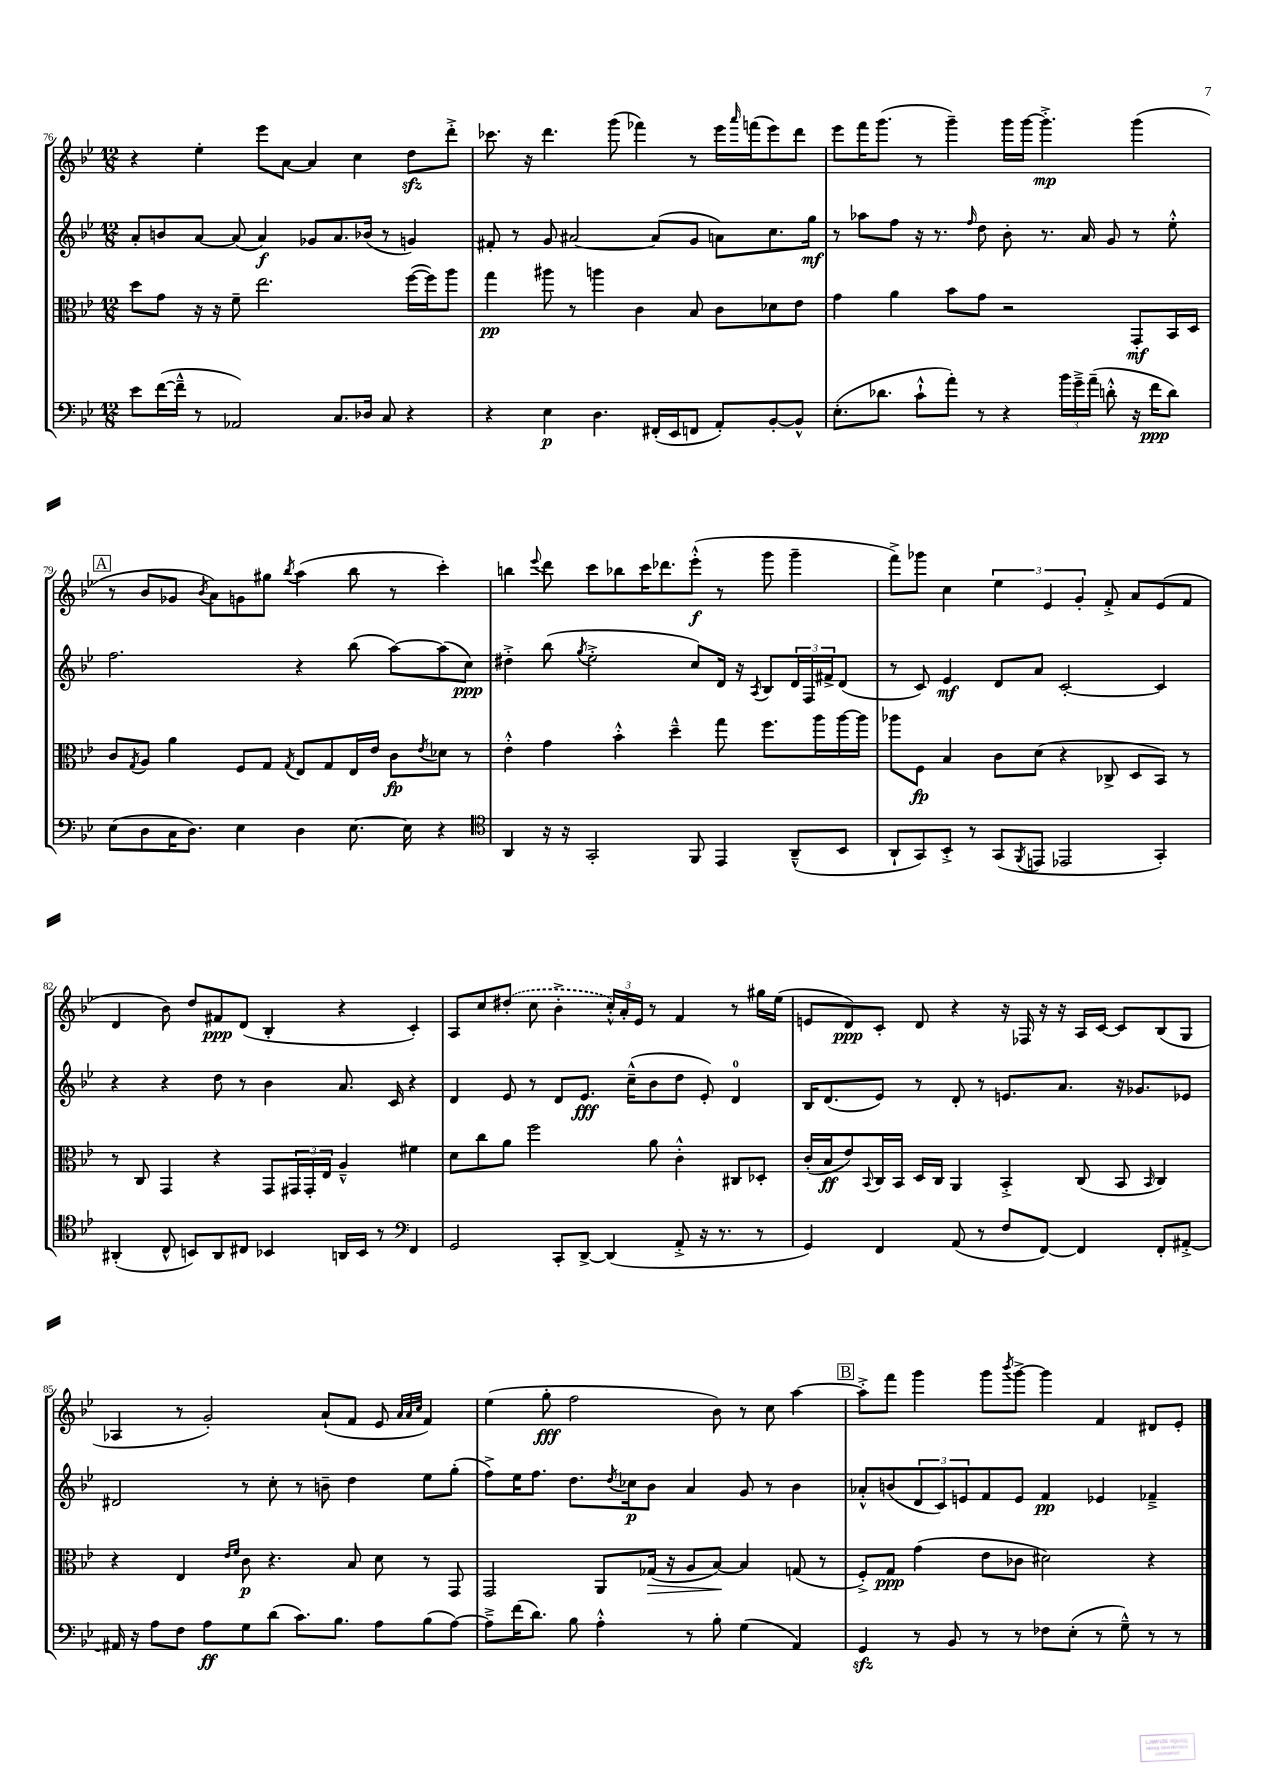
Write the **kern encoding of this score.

**kern	**kern	**kern	**kern
*staff4	*staff3	*staff2	*staff1
*clefF4	*clefC3	*clefG2	*clefG2
*k[b-e-]	*k[b-e-]	*k[b-e-]	*k[b-e-]
*M12/8	*M12/8	*M12/8	*M12/8
8e-\L	8dd\L	8a'/L	4r
([16f\L	8g\J	8b/	.
16f~^^\]JJ	.	.	.
8r	16r	[8a/J	4ee-'\
.	16r	.	.
2AA-/)	8f~\	(8a/]	.
.	2.ee-\	4a/)	8eee-\L
.	.	.	[8a\J
.	.	8g-/L	4a/]
8.C/L	.	8.a/	.
.	.	.	4cc\
16D-/Jk	.	(16b-/Jk	.
8C/	.	8r	.
4r	([16ff\LL	4g/)	8dd\L
.	16ff\]J)	.	.
.	8aa\J	.	8ddd'^\J
=	=	=	=
4r	4gg\	8f#'/	8.ccc-\
.	.	8r	.
.	.	.	16r
4E-\	8aa#\	8g/	4.ddd\
.	8r	[2a#/	.
4.D\	4aa\	.	.
.	.	.	(8ggg\
.	4c\	.	4fff-\)
(16FF#'/LL	.	(8a#/]L	.
16EE-/J	.	.	.
8FF/J	8B-/	8g/J	8r
8AA'/L)	8c\L	8a\L)	16eee-\LL
.	.	.	16qqaaa/
.	.	.	(16fff\J
[8BB-'/	8d-\	8.cc\	8eee-\)
8BB-^^/]J	8e-\J	.	8ddd\J
.	.	16gg\Jk	.
=	=	=	=
(8.E-'\L	4g\	8r	8eee-\L
.	.	8aa-\L	16fff\K
8.d-\J	.	.	(8.ggg\J
.	4a\	8ff\J	.
8c`^^\L	.	16r	8r
.	.	8.r	.
8a'\J)	8b-\L	.	4ggg~\)
.	.	16qqff/	.
8r	8g\J	8dd\	.
4r	2r	8b-'\	16ggg\LL
.	.	.	[16ggg\JJ
.	.	8.r	4.ggg'^\]
24b-\LL	.	.	.
24g~^\	.	.	.
.	.	16a/	.
(24a~\JJ	.	.	.
8d'^^\	.	8g/	.
16r	8GG'/L	8r	(4ggg\
16f\LK	.	.	.
8d\J)	16BB-/L	8ee-'^^\	.
.	16D/JJ	.	.
=	=	=	=
(8E-\L	8c/L	2.ff\	8r
.	8qG/	.	.
8D\	8A/J	.	8b-/L
16C\K	4a\	.	8g-/J
8.D\J)	.	.	.
.	.	.	8qb-/
.	.	.	8a\L)
4E-\	8F/L	.	8g\
.	8G/J	.	8gg#\J
.	8qG/	.	8qbb-/
4D\	8E-/L	4r	(4aa\
.	8G/	.	.
[8.E-\	16E-/L	(8bb-\	8bb-\
.	16e-/JJ	.	.
.	8c\L	[8aa\L)	8r
16E-\]	.	.	.
.	8qe-/	.	.
4r	8d-\J	(8aa\]	4ccc'\)
.	8r	8cc\J)	.
=	=	=	=
*clefC4	*	*	*
4AA/	4e-'^^\	4dd#'^\	4bb\
.	.	.	8qqeee-/
16r	4g\	(8bb-\	8ddd\
16r	.	.	.
.	.	8qgg/	.
2GG'/	.	2ee-'^\	8ccc\L
.	4b-'^^\	.	8bb-\
.	.	.	16ccc\K
.	.	.	8.ddd-\
.	4dd~^^\	.	.
8FF/	.	8cc/L)	(8eee-'^^\J
4EE-/	8gg\	16d/Jk	8r
.	.	16r	.
.	.	8qA/	.
.	8.ff\L	8B-/L	8ggg\
(8AA~^^/L	.	24d/L	4ggg~\
.	.	24F/	.
.	16aa\L	.	.
.	.	24f#^/J	.
8BB-/J	[16aa\	(8d/J	.
.	16aa\]JJ	.	.
=	=	=	=
8AA`/L	8aa-\L	8r	8fff^\L)
8GG/)	8F\J	8c/)	8ggg-\J
8BB-'^/J	4B-/	4e-/	4cc\
8r	.	.	.
(8GG/L	8c\L	8d/L	6ee-\
8qFF/	.	.	.
8EE/J	(8d\J	8a/J	.
.	.	.	6e-/
2EE-/	4r	[2c'/	.
.	.	.	6g'/
.	8C-^/	.	8f'^/
.	8D/L	.	8a/L
4GG'/)	8BB-/J)	4c/]	(8e-/
.	8r	.	8f/J
=	=	=	=
(4AA#'/	8r	4r	4d/
.	8C/	.	.
8C^^/	4GG/	4r	8b-\)
8BB/L)	.	.	8dd/L
8AA#/	4r	8dd\	8f#/
8C#/J	.	8r	(8d/J
4BB-/	8GG/L	4b-\	4B-'/
.	24GG#/L	.	.
.	24GG#'/	.	.
.	24E-/JJ	.	.
16AA/LL	4A~^^/	8.a/	4r
16BB-/JJ	.	.	.
8r	.	.	.
.	.	16c/	.
*clefF4	*	*	*
4FF/	4f#\	4r	4c'/)
=	=	=	=
2GG/	8d\L	4d/	8A/L
.	8cc\	.	8cc/
.	8a\J	8e-/	(8dd#'/J
.	2ff\	8r	8cc\
8CC'/L	.	8d/L	4b-'^\
[8DD^/J	.	8.e-/J	.
(4DD/]	.	.	24cc'^^/LL)
.	.	.	24a'/
.	.	(16cc~^^\LK	.
.	.	.	24e-/JJ
.	8a\	8b-\	8r
8AA'^/	4c'^^\	8dd\J	4f/
16r	.	8e-'/)	.
8.r	.	.	.
.	8C#/L	4d/	8r
8r	8D-'/J	.	16gg#\LL
.	.	.	(16ee-\JJ
=	=	=	=
4GG/)	(16c'/LL	16B-/LK	8e/L
.	16B-/J	(8.d/	.
.	8e-/)	.	8d/)
.	8qqBB-/	.	.
4FF/	16C/L	8e-/J)	8c'/J
.	16BB-/JJ	.	.
.	16D/LL	8r	8d/
.	16C/JJ	.	.
(8AA/	4AA/	8d'/	4r
8r	.	8r	.
8F/L	4BB-'^/	8.e/L	16r
.	.	.	16F-/
[8FF/J)	.	.	16r
.	.	8.a/J	16r
4FF/]	(8C/	.	16A/LL
.	.	.	[16c/JJ
.	8BB-/	16r	8c/]L
.	.	8.g-/L	.
.	16qqBB-/	.	.
8FF'/L	4C/)	.	(8B-/
[8AA#'^/J	.	8e-/J	8G/J
=	=	=	=
16AA#/]	4r	2d#/	4A-/
16r	.	.	.
8A\L	.	.	.
8F\J	4E-/	.	8r
8A\L	.	.	2g'/)
.	16qqe-/LL	.	.
.	16qqf/JJ	.	.
8G\	8c\	8r	.
(8d\J	4.r	8cc'\	.
8.c\L)	.	8r	.
.	.	8b~\	(8a`/L
8.B-\J	.	.	.
.	8B-/	4dd\	8f/J
8A\L	8d\	.	8e-/
.	.	.	32qqa/LLL
.	.	.	32qqa/
.	.	.	32qqcc/JJJ
(8B-\	8r	8ee-\L	4f/)
[8A\J)	8GG/	(8gg'\J	.
=	=	=	=
8A~^\]L	2GG/	8ff^\L)	(4ee-\
(16f\K	.	16ee-\K	.
8.d\J)	.	8.ff\J	.
.	.	.	8gg'\
8B-\	.	8.dd\L	2ff\
4A'^^\	8AA/L	.	.
.	.	8qdd/	.
.	.	16cc-\k	.
.	(16G-/Jk	8b-\J	.
.	16r	.	.
8r	8A/L	4a/	.
8B-'\	[8B-/J)	.	8b-\)
(4G\	4B-/]	8g/	8r
.	.	8r	8cc\
4AA/)	(8G/	4b-\	[4aa\
.	8r	.	.
=	=	=	=
4GG/	8F'^/L)	8a-'^^/L	8aa'^\]L
.	8G/J	(8b/	8fff\J
8r	(4g\	12d/	4ggg\
.	.	12c/)	.
8BB-/	.	.	.
.	.	12e/	.
8r	8e-\L	8f/	8ggg\L
.	.	.	8qbbb-/
8r	8c-\J	8e/J	[8ggg^\J
8F-\L	2d#\)	4f/	4ggg\]
(8E-'\J	.	.	.
8r	.	4e-/	4f/
8G~^^\)	.	.	.
8r	4r	4f-~^/	8d#/L
8r	.	.	8e-'/J
==	==	==	==
*-	*-	*-	*-
